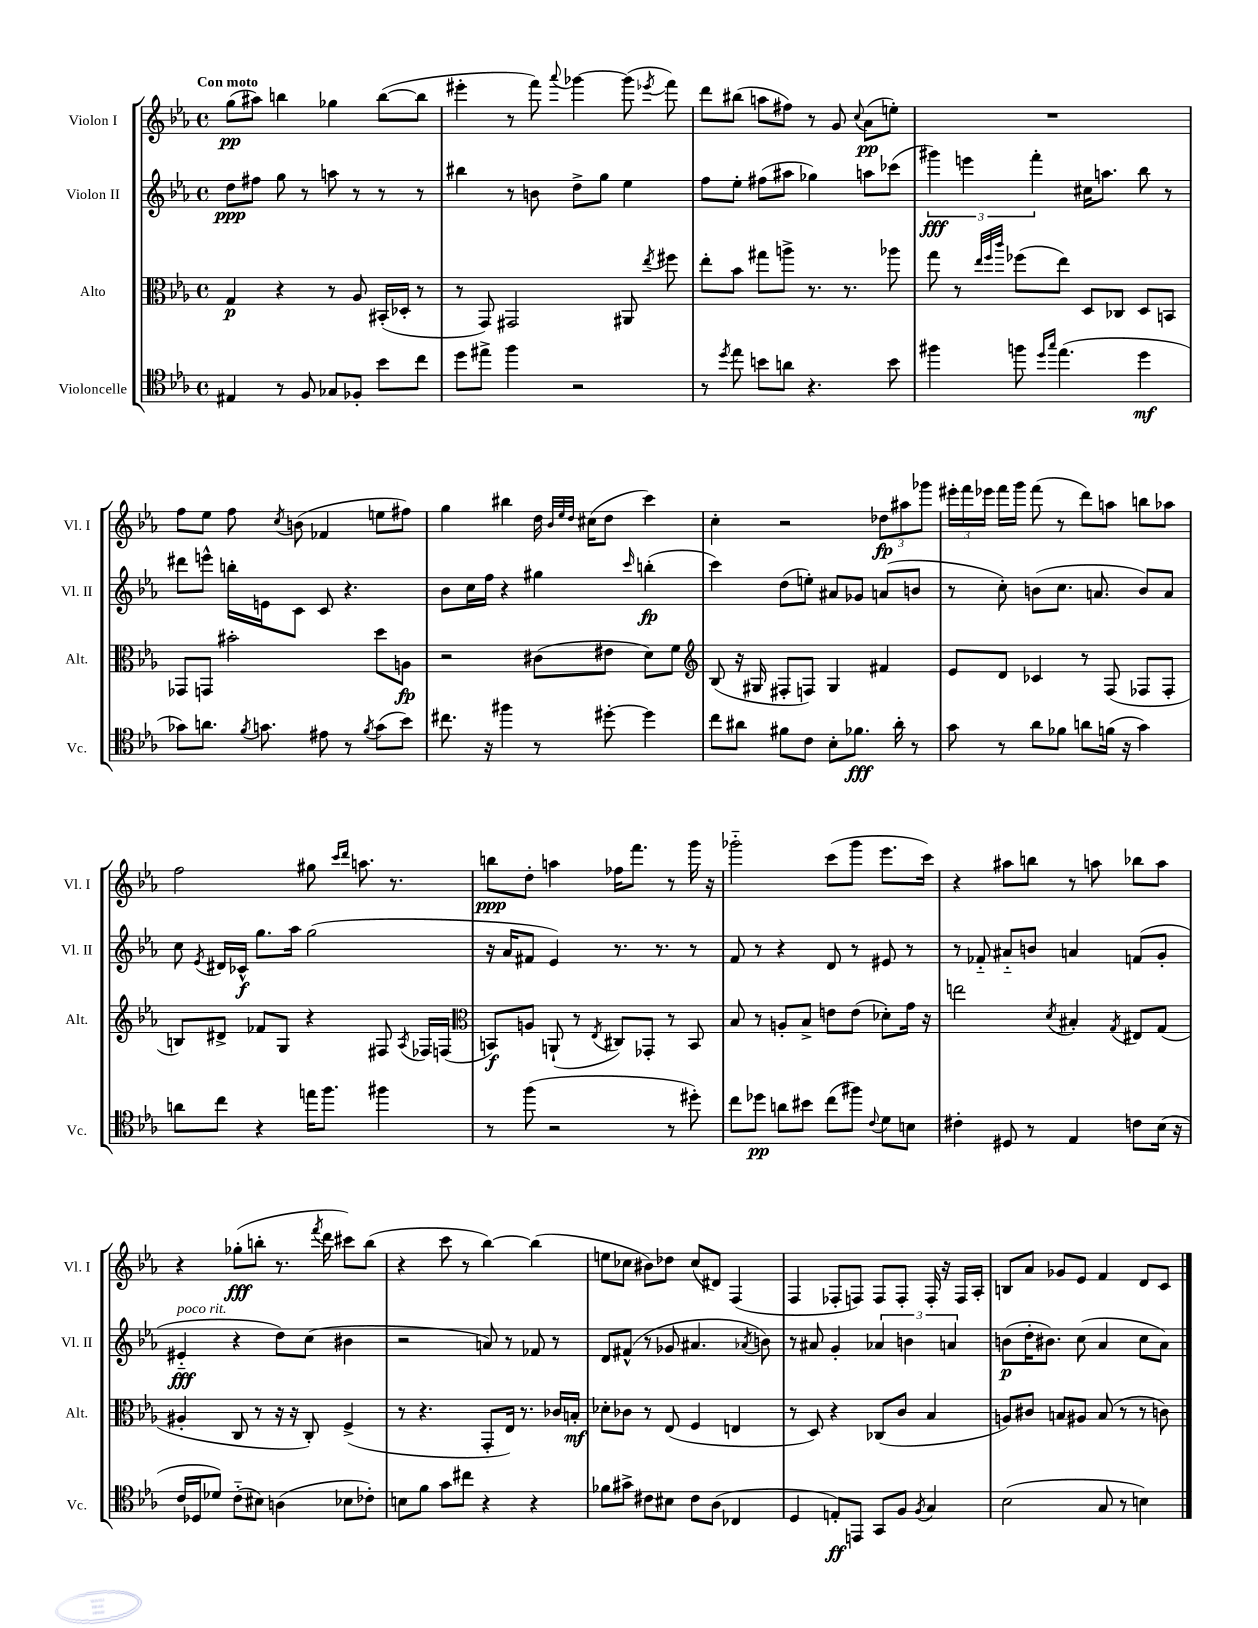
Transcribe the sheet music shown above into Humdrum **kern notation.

**kern	**kern	**kern	**kern
*staff4	*staff3	*staff2	*staff1
*clefC4	*clefC3	*clefG2	*clefG2
*k[b-e-a-]	*k[b-e-a-]	*k[b-e-a-]	*k[b-e-a-]
*M4/4	*M4/4	*M4/4	*M4/4
*met(c)	*met(c)	*met(c)	*met(c)
4E#	4G	8dd	(8gg
.	.	8ff#	8aa#)
8r	4r	8gg	4bb
8F	.	8r	.
8G-	8r	8aa	4gg-
8F-'	8A-	8r	.
8b-	(16BB#'	8r	([8bb
.	16D-'	.	.
8cc	8r	8r	8bb]
=	=	=	=
8dd	8r	4bb#	4eee#'
8ee#^	8GG)	.	.
4ff	2GG#	8r	8r
.	.	8b	8fff)
.	.	.	8qqaaa-
2r	.	8dd^	[4ggg-
.	.	8gg	.
.	8AA#	4ee-	(8ggg-]
.	8qee-	.	8qeee-
.	8ff#	.	8fff)
=	=	=	=
8r	8ee-'	8ff	8ddd
8qdd	.	.	.
8ee-	8b-	8ee-'	(8bb#
8b	8gg#	(8ff#	8aa
8a	8aa^	8aa#	8ff#)
4.r	8.r	4gg-)	8r
.	.	.	8g
.	8.r	.	.
.	.	.	8qqcc
.	.	8aa	(8a-
8b	8aa-	(8ccc-	8ee')
=	=	=	=
4ff#	8gg	6ggg#)	1r
.	8r	.	.
.	.	6eee	.
.	32qqee-	.	.
.	32qqff	.	.
.	32qqccc	.	.
8ff	(8ff-	.	.
.	.	6fff'	.
16qqdd	.	.	.
16qqgg	.	.	.
(4.ee-	8ee-)	.	.
.	8D	16cc#	.
.	.	8.aa	.
.	8C-	.	.
4dd	8D	8bb-	.
.	8BB	8r	.
=	=	=	=
8g-)	8GG-	8ddd#	8ff
8.a	8GG	8eee^^	8ee-
.	2b#'	16bb'	8ff
8qf	.	.	.
8.g	.	16e	.
.	.	.	8qcc
.	.	8c	(8b
8e#	.	8c	4f-
8r	.	4.r	.
8qf	.	.	.
(8g	8dd	.	8ee
8b-)	8A	.	8ff#)
=	=	=	=
8.cc#	2r	8b-	4gg
.	.	16cc	.
16r	.	16ff	.
4ff#	.	4r	4bb#
8r	(8c#	4gg#	16dd
.	.	.	32qqb-
.	.	.	32qqee-
.	.	.	32qqdd
.	.	.	(16cc#
[8dd#'	8e#	.	8dd
.	.	16qqccc	.
4dd#]	8d)	(4bb'	4ccc)
.	8f	.	.
=	=	=	=
*	*clefG2	*	*
8cc	(8B-	4ccc)	4cc'
8a#	16r	.	.
.	16G#	.	.
8f#	8F#'	(8dd	2r
8c	8F)	8ee')	.
8B-'	4G#	8a#	.
8.f-	.	8g-	.
.	4f#	(8a	12dd-
16a#'	.	.	.
.	.	.	12aa#
8r	.	8b	.
.	.	.	12ggg-
=	=	=	=
8g	8e-	8r	24eee#'
.	.	.	24fff
.	.	.	24eee-
8r	8d	8cc')	16fff
.	.	.	16ggg
8a-	4c-	(8b	(8fff
8f-	.	8.cc	8r
8a	8r	.	8ddd)
.	.	8.a	.
(16f	(8F	.	8aa
16r	.	.	.
4g)	8F-	8b)	8bb
.	8F-'	8a	8aa-
=	=	=	=
8a	8B)	8cc	2ff
.	.	8qe-	.
8cc	8d#^	16d#	.
.	.	16c-^^	.
4r	8f-	8.gg	.
.	8G	.	.
.	.	16aa-	.
16ee	4r	(2gg	8gg#
8.ff	.	.	.
.	.	.	16qqccc
.	.	.	16qqddd
.	.	.	8.aa
4ff#	8F#	.	.
.	.	.	8.r
.	8qA-	.	.
.	16F-	.	.
.	(16F	.	.
=	=	=	=
*	*clefC3	*	*
8r	8BB)	16r	8bb
.	.	16a-	.
(8ff	8A	8f#	8dd'
2r	(8AA`	4e-)	4aa
.	8r	.	.
.	8qE-	.	.
.	8C#)	8.r	16ff-
.	.	.	8.fff
.	8GG-'	.	.
.	.	8.r	.
8r	8r	.	8r
8dd#')	8BB	8r	16ggg
.	.	.	16r
=	=	=	=
8cc	8B-	8f	2ggg-'~
8dd-	8r	8r	.
8a	8A'	4r	.
8b#	8B-^	.	.
(8cc	8e	8d	(8ccc
8ff#)	(8e	8r	8ggg-
8qqc	.	.	.
8d	8d-')	8e#	8.eee-
8B	16g	8r	.
.	16r	.	16ccc)
=	=	=	=
4c#'	2ee	8r	4r
.	.	8f-'~	.
8D#	.	8a#'~	8aa#
8r	.	8b	8bb
.	8qd	.	.
4E-	4B#'	4a	8r
.	.	.	8aa
.	8qG	.	.
8c	8E#	(8f	8bb-
(16B-	(8G	8g'	8aa
16r	.	.	.
=	=	=	=
16c	4A#'	4e#'~	4r
16D-	.	.	.
8d-)	.	.	.
(8c'~	8C	4r	(8gg-'
8B#)	8r	.	8bb'
(4A	16r	8dd)	8.r
.	16r	.	.
.	8C')	(8cc	.
.	.	.	8qfff
.	.	.	16ddd
8B-	(4F^	4b#	8ccc#)
8c-')	.	.	(8bb
=	=	=	=
8B	8r	2r	4r
8f	4.r	.	.
8g	.	.	8ccc
8cc#	.	.	8r
4r	8GG'	8a)	[4bb-)
.	16E-)	8r	.
.	8.r	.	.
4r	.	8f-	(4bb-]
.	16c-	8r	.
.	16B'	.	.
=	=	=	=
8f-	8d-'	8d	8ee
8g#^	8c-	(8f#^^	8cc-
8c#	8r	8r	8b#)
8B#	(8E-	8g-	8dd-
8c#	4F	4.a#	(8cc-
(8A-	.	.	8d#)
4C-	4E	.	(4F
.	.	8qa-	.
.	.	8b)	.
=	=	=	=
4D	8r	8r	4F
.	8D)	8a#	.
8E')	4r	4g'	8F-'
8EE	.	.	8F)
8GG	(8C-	6a-	8F
8F	8c	.	8F'
.	.	6b	.
8qF	.	.	.
4G	4B-	.	16F'
.	.	.	16r
.	.	6a	.
.	.	.	16F
.	.	.	16A-'
=	=	=	=
(2B-	8A)	(8b	8B
.	8c#	16dd'	8a-
.	.	8.b#)	.
.	8B	.	8g-
.	8A#	(8cc	8e-
8G	(8B	4a-	4f
8r	8r	.	.
4B)	8r	8cc	8d
.	8c)	8a-)	8c
==	==	==	==
*-	*-	*-	*-
